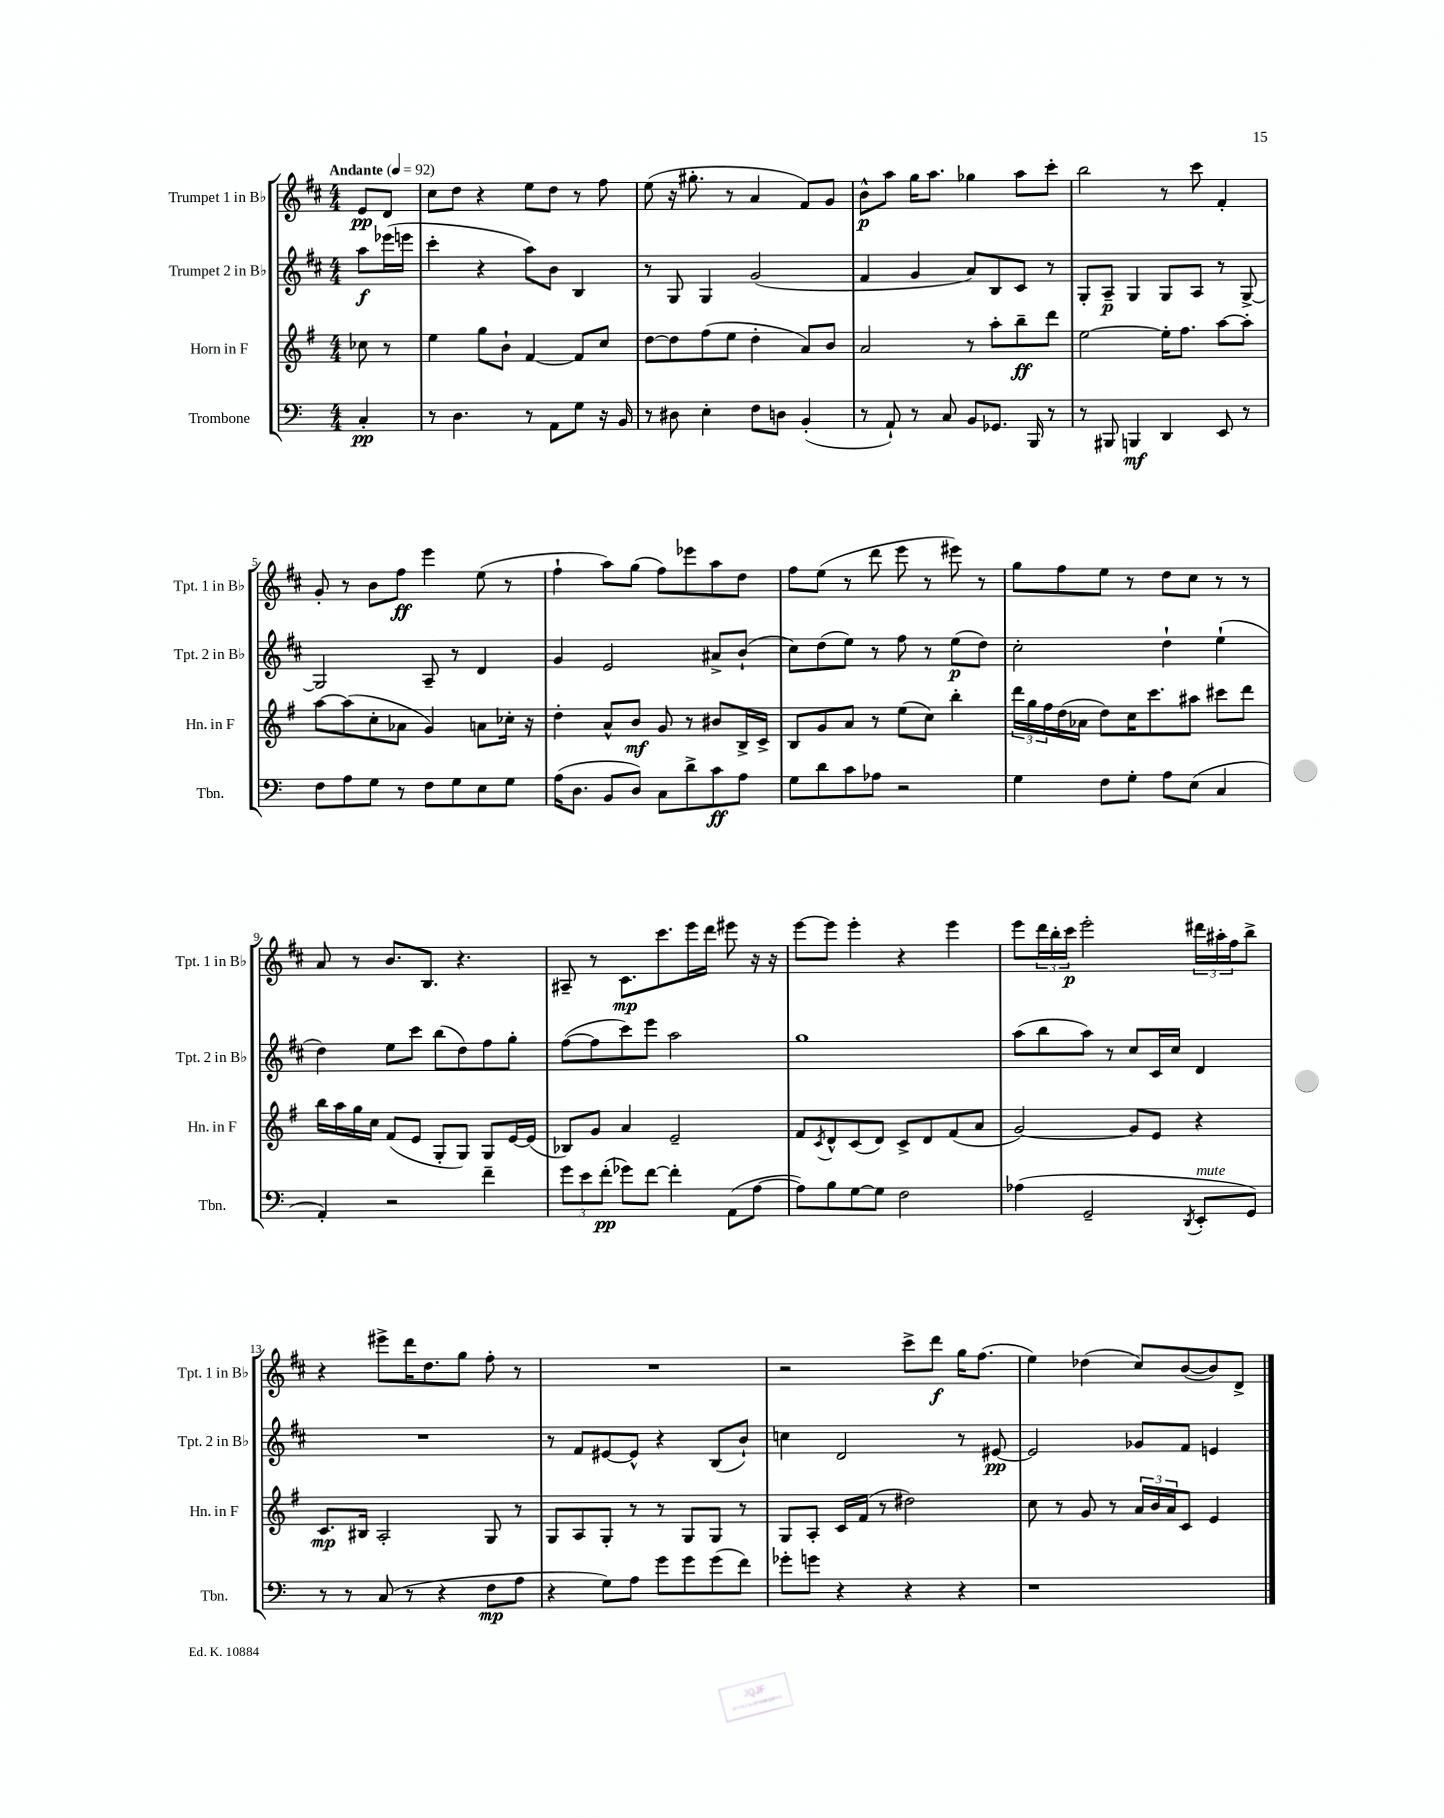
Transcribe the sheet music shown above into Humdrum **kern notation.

**kern	**dynam	**kern	**dynam	**kern	**dynam	**kern	**dynam
*part4	*part4	*part3	*part3	*part2	*part2	*part1	*part1
*staff4	*staff4	*staff3	*staff3	*staff2	*staff2	*staff1	*staff1
*I"Trombone	*	*I"Horn in F	*	*I"Trumpet 2 in B♭	*	*I"Trumpet 1 in B♭	*
*I'Tbn.	*	*I'Hn. in F	*	*I'Tpt. 2 in B♭	*	*I'Tpt. 1 in B♭	*
*clefF4	*	*clefG2	*	*clefG2	*	*clefG2	*
*k[]	*	*k[f#]	*	*k[f#c#]	*	*k[f#c#]	*
*M4/4	*	*M4/4	*	*M4/4	*	*M4/4	*
*MM92	*	*MM92	*	*MM92	*	*MM92	*
=	=	=	=	=	=	=	=
!	!	!	!	!	!	!LO:TX:a:B:t=Andante	!
4C'/	pp	8cc-X\	.	8aa\L	f	8e/L	pp
.	.	8r	.	(16eee-X\L	.	8d/J	.
.	.	.	.	16eeen\JJ	.	.	.
=1	=1	=1	=1	=1	=1	=1	=1
8r	.	4ee\	.	4ccc#'\	.	8cc#\L	.
4.D\	.	.	.	.	.	8dd\J	.
.	.	8gg\L	.	4r	.	4r	.
.	.	8b`\J	.	.	.	.	.
8r	.	[4f#/	.	8aa\L)	.	8ee\L	.
8AA\L	.	.	.	8b\J	.	8dd\J	.
8G\J	.	8f#/L]	.	4B/	.	8r	.
16r	.	8cc/J	.	.	.	8ff#\	.
16BB/	.	.	.	.	.	.	.
=2	=2	=2	=2	=2	=2	=2	=2
8r	.	[8dd\L	.	8r	.	(8ee\	.
8D#X\	.	8dd\]	.	8G/	.	16r	.
.	.	.	.	.	.	8.gg#X'\	.
4E'\	.	(8ff#\	.	4G/	.	.	.
.	.	8ee\J	.	.	.	8r	.
8F\L	.	4dd'\	.	(2g/	.	4a/	.
8Dn\J	.	.	.	.	.	.	.
(4BB'/	.	8a/L)	.	.	.	8f#/L)	.
.	.	8b/J	.	.	.	8g/J	.
=3	=3	=3	=3	=3	=3	=3	=3
8r	.	2a/	.	4f#/	.	8b^^\L	p
8AA`/)	.	.	.	.	.	8aa\J	.
8r	.	.	.	4g/	.	16gg\KL	.
.	.	.	.	.	.	8.aa\J	.
8C/	.	.	.	.	.	.	.
8BB/L	.	8r	.	8a/L)	.	4gg-X\	.
8.GG-X/J	.	8aa'\L	.	8B/	.	.	.
.	.	8bb~\	ff	8c#/J	.	8aa\L	.
16BBB/	.	.	.	.	.	.	.
8r	.	8ddd\J	.	8r	.	8ccc#'\J	.
=4	=4	=4	=4	=4	=4	=4	=4
8r	.	[2ee\	.	8G'/L	.	2bb\	.
8BBB#X/	.	.	.	8A~/J	p	.	.
4BBBn/	mf	.	.	4G/	.	.	.
4DD/	.	16ee'\KL]	.	8G/L	.	8r	.
.	.	8.ff#\J	.	.	.	.	.
.	.	.	.	8A/J	.	8ccc#\	.
8EE/	.	[8aa\L	.	8r	.	4f#'/	.
8r	.	8aa'\J]	.	[8G^/	.	.	.
!!LO:LB:g=z
=5	=5	=5	=5	=5	=5	=5	=5
8F\L	.	[8aa\L	.	2G/]	.	8g'/	.
8A\	.	(8aa\]	.	.	.	8r	.
8G\J	.	8cc'\	.	.	.	8b\L	.
8r	.	8a-X\J	.	.	.	8ff#\J	ff
8F\L	.	4g/)	.	8A~/	.	4eee\	.
8G\	.	.	.	8r	.	.	.
8E\	.	8an\L	.	4d/	.	(8ee\	.
8G\J	.	16cc-X'\Jk	.	.	.	8r	.
.	.	16r	.	.	.	.	.
=6	=6	=6	=6	=6	=6	=6	=6
(16A\KL	.	4dd'\	.	4g/	.	4ff#`\	.
8.D\J	.	.	.	.	.	.	.
8BB/L	.	8a^^/L	.	2e/	.	8aa\L)	.
8D/J)	.	8b/J	mf	.	.	(8gg\J	.
8C\L	.	8g/	.	.	.	8ff#\L)	.
8d^\	.	8r	.	.	.	8eee-X\	.
8c\	ff	8b#X/L	.	8a#X^/L	.	8aa\	.
8A\J	.	16B^/L	.	(8b`/J	.	8dd\J	.
.	.	16c^/JJ	.	.	.	.	.
=7	=7	=7	=7	=7	=7	=7	=7
8G\L	.	8B/L	.	8cc#\L)	.	8ff#\L	.
8d\	.	8g/	.	(8dd\	.	(8ee\J	.
8c\	.	8a/J	.	8ee\J)	.	8r	.
8A-X\J	.	8r	.	8r	.	8ddd\	.
2r	.	(8ee\L	.	8ff#\	.	8eee\	.
.	.	8cc\J)	.	8r	.	8r	.
.	.	4bb'\	.	(8ee\L	p	8eee#X\)	.
.	.	.	.	8dd\J)	.	8r	.
=8	=8	=8	=8	=8	=8	=8	=8
4G\	.	24ddd\LL	.	2cc#'\	.	8gg\L	.
.	.	24gg\	.	.	.	.	.
.	.	24ff#\	.	.	.	.	.
.	.	(16dd\	.	.	.	8ff#\	.
.	.	16a-X\JJ	.	.	.	.	.
8F\L	.	8dd\L)	.	.	.	8ee\J	.
8G'\J	.	16cc\K	.	.	.	8r	.
.	.	8.ccc\	.	.	.	.	.
8A\L	.	.	.	4dd`\	.	8dd\L	.
(8E\J	.	8aa#X\J	.	.	.	8cc#\J	.
4C/	.	8ccc#X\L	.	(4ee`\	.	8r	.
.	.	8ddd\J	.	.	.	8r	.
!!LO:LB:g=z
=9	=9	=9	=9	=9	=9	=9	=9
4AA'/)	.	16bb\LL	.	4dd\)	.	8a/	.
.	.	16aa\	.	.	.	.	.
.	.	16gg\	.	.	.	8r	.
.	.	16cc\JJ	.	.	.	.	.
2r	.	(8f#/L	.	8ee\L	.	8.b/L	.
.	.	8e/J	.	8ccc#\J	.	.	.
.	.	.	.	.	.	8.B/J	.
.	.	8G'/L	.	(8bb\L	.	.	.
.	.	8G/J)	.	8dd\)	.	4.r	.
4f~\	.	8G/L	.	8ff#\	.	.	.
.	.	[16e/L	.	8gg'\J	.	.	.
.	.	(16e/JJ]	.	.	.	.	.
=10	=10	=10	=10	=10	=10	=10	=10
12g\L	.	8B-X/L)	.	([8ff#\L	.	8A#X~/	.
12e\	.	.	.	.	.	.	.
.	.	8g/J	.	8ff#\]	.	8r	.
(12f'\J	pp	.	.	.	.	.	.
8g-X\L)	.	4a/	.	8ccc#\)	.	8.c#\L	mp
[8f\J	.	.	.	8eee\J	.	.	.
.	.	.	.	.	.	8.ccc#\	.
4f'\]	.	2e~/	.	2aa\	.	.	.
.	.	.	.	.	.	16eee\L	.
.	.	.	.	.	.	16ddd\JJ	.
(8AA\L	.	.	.	.	.	8eee#X\	.
[8A\J	.	.	.	.	.	16r	.
.	.	.	.	.	.	16r	.
=11	=11	=11	=11	=11	=11	=11	=11
8A\L])	.	8f#/L	.	1gg	.	[8eee\L	.
.	.	8qc/	.	.	.	.	.
8B\	.	8d^^/	.	.	.	8eee\J]	.
[8G\	.	(8c/	.	.	.	4eee'\	.
8G\J]	.	8d/J)	.	.	.	.	.
2F\	.	8c^/L	.	.	.	4r	.
.	.	8d/	.	.	.	.	.
.	.	(8f#/	.	.	.	4eee\	.
.	.	8a/J	.	.	.	.	.
=12	=12	=12	=12	=12	=12	=12	=12
(4A-X\	.	[2g/)	.	(8aa\L	.	8eee\L	.
.	.	.	.	8bb\	.	24ddd\L	.
.	.	.	.	.	.	24bb'\	.
.	.	.	.	.	.	24ccc#\JJ	p
2GG~/	.	.	.	8aa\J)	.	2eee'\	.
.	.	.	.	8r	.	.	.
.	.	8g/L]	.	8cc#/L	.	.	.
.	.	8e/J	.	16c#/L	.	.	.
.	.	.	.	16cc#/JJ	.	.	.
8qDD/	.	.	.	.	.	.	.
!LO:TX:a:i:t=mute	!	!	!	!	!	!	!
8EE'/L	.	4r	.	4d/	.	24ddd#X\LL	.
.	.	.	.	.	.	24aa#X'\	.
.	.	.	.	.	.	24ff#\J	.
8GG/J)	.	.	.	.	.	8bb^\J	.
!!LO:LB:g=z
=13	=13	=13	=13	=13	=13	=13	=13
8r	.	8.c/L	mp	1r	.	4r	.
8r	.	.	.	.	.	.	.
.	.	16B#X/Jk	.	.	.	.	.
(8C/	.	2A'/	.	.	.	8eee#X^\L	.
8r	.	.	.	.	.	16ddd\K	.
.	.	.	.	.	.	8.dd\	.
4r	.	.	.	.	.	.	.
.	.	.	.	.	.	8gg\J	.
8F\L	mp	8G/	.	.	.	8ff#'\	.
8A\J	.	8r	.	.	.	8r	.
=14	=14	=14	=14	=14	=14	=14	=14
4r	.	8G/L	.	8r	.	1r	.
.	.	8A/	.	8f#/L	.	.	.
8G\L)	.	8G'/J	.	[8e#X/	.	.	.
8A\J	.	8r	.	8e#^^/J]	.	.	.
8g\L	.	8r	.	4r	.	.	.
8g\	.	8G/L	.	.	.	.	.
(8g\	.	8G/J	.	(8B/L	.	.	.
8f\J)	.	8r	.	8b`/J)	.	.	.
=15	=15	=15	=15	=15	=15	=15	=15
8g-X'\L	.	8G/L	.	4ccn\	.	2r	.
8gn\J	.	8A'/J	.	.	.	.	.
4r	.	16c/LL	.	2d/	.	.	.
.	.	(16f#/JJ	.	.	.	.	.
.	.	8r	.	.	.	.	.
4r	.	2dd#X\)	.	.	.	8ccc#^\L	.
.	.	.	.	.	.	8ddd\J	f
4r	.	.	.	8r	.	16gg\KL	.
.	.	.	.	.	.	(8.ff#\J	.
.	.	.	.	[8e#X/	pp	.	.
=16	=16	=16	=16	=16	=16	=16	=16
1r	.	8cc\	.	2e#/]	.	4ee\)	.
.	.	8r	.	.	.	.	.
.	.	8g/	.	.	.	(4dd-X\	.
.	.	8r	.	.	.	.	.
.	.	24a/LL	.	8g-X/L	.	8cc#/L)	.
.	.	24b/	.	.	.	.	.
.	.	24a/J	.	.	.	.	.
.	.	8c/J	.	8f#/J	.	([8b/	.
.	.	4e/	.	4en/	.	8b/])	.
.	.	.	.	.	.	8d^/J	.
==	==	==	==	==	==	==	==
*-	*-	*-	*-	*-	*-	*-	*-
